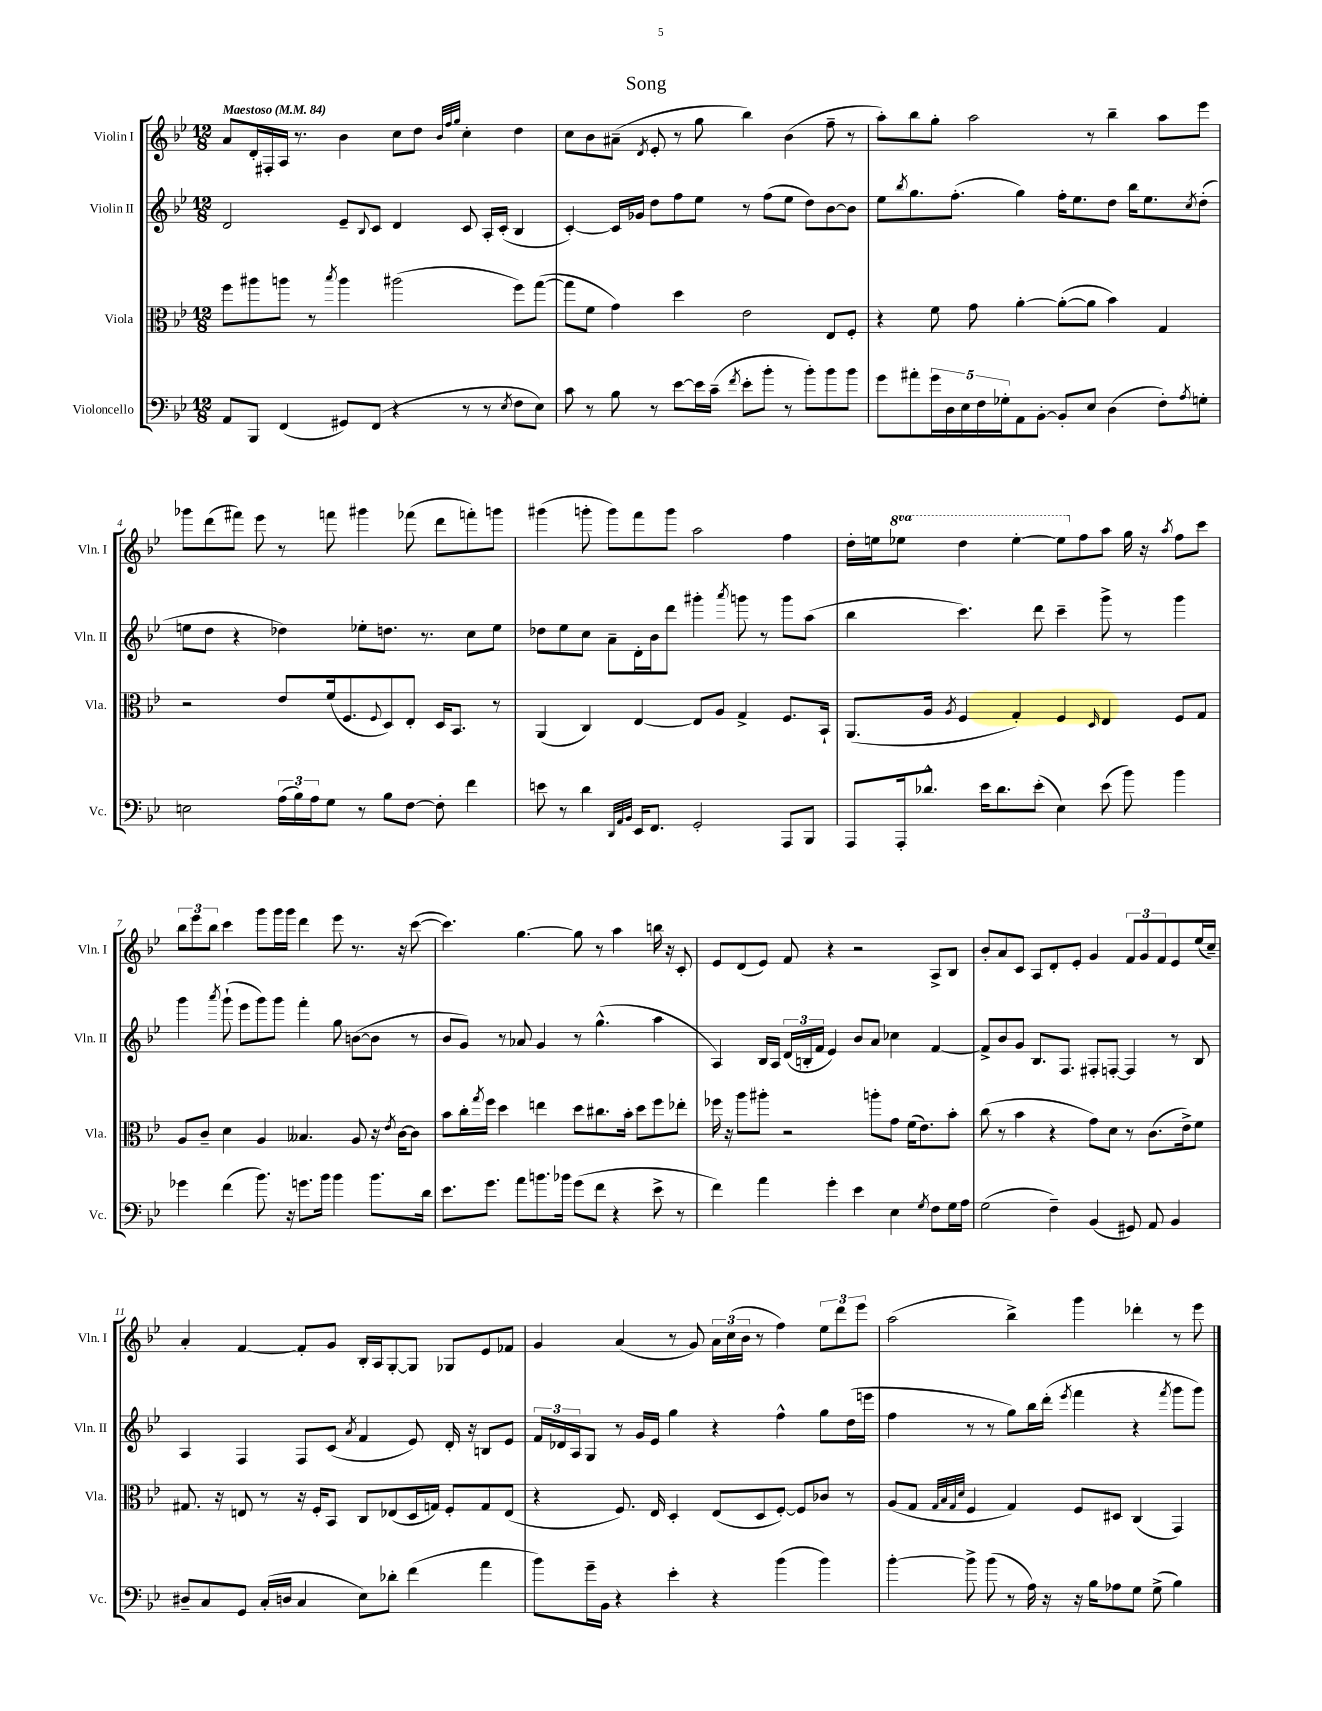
\header { title = "Song" }
<<
\new StaffGroup <<
\new Staff = "s0" \with { instrumentName = "Violin I" shortInstrumentName = "Vln. I" } {
    \clef treble \key bes \major \numericTimeSignature \time 12/8 \set Staff.ottavationMarkups = #ottavation-simple-ordinals \tempo "Maestoso" 4 = 84
    a'8 d'16-. fis16-. a16 r8. bes'4 c''8 d''8 \grace { bes'32 f''32 g''32 } c''4-. d''4 |
    c''8 bes'8 ais'8--( \acciaccatura { d'8 } ees'8-. r8 g''8 bes''4) bes'4( f''8-- r8 |
    a''8-.) bes''8 g''8-. a''2 r8 bes''4-- a''8 ees'''8 |
    ges'''8 d'''8( fis'''8) ees'''8 r8 f'''8 gis'''4 fes'''8( d'''8 f'''8-.) g'''8 |
    gis'''4( g'''8-. g'''8) f'''8 g'''8 a''2 f''4 |
    d''16-. e''16 \ottava #1 ees'''!8 d'''4 ees'''4~-. ees'''8 \ottava #0 f''8 a''8 g''16 r16 \acciaccatura { a''8 } f''8 c'''8 |
    \tuplet 3/2 { bes''8 ees'''8 bes''8 } c'''4 g'''8 g'''16 g'''16 d'''4 ees'''8 r8. r16 c'''8~( |
    c'''4.) g''4.~ g''8 r8 a''4 b''16 r16 c'8-. |
    ees'8 d'8( ees'8) f'8 r4 r2 a8-> bes8 |
    bes'8-. a'8 c'8 a8 d'8-. ees'8-. g'4 \tuplet 3/2 { f'8 g'8 f'8 } ees'8 ees''16( c''16--) |
    a'4-. f'4~ f'8-. g'8 bes16-. a16 g8~-. g8 ges8 ees'8 fes'8 |
    g'4 a'4( r8 g'8) \tuplet 3/2 { a'16 c''16( bes'16 } r8 f''4) \tuplet 3/2 { ees''8 d'''8 ees'''8 } |
    a''2( bes''4->) g'''4 des'''4-. r8 ees'''8 \bar "|." |
}
\new Staff = "s1" \with { instrumentName = "Violin II" shortInstrumentName = "Vln. II" } {
    \clef treble \key bes \major \numericTimeSignature \time 12/8
    d'2 ees'8-- \appoggiatura { bes8 } c'8 d'4 c'8 a16-. c'16-.( bes4 |
    c'4~-.) c'16 ges'16 d''8 f''8 ees''8 r8 f''8( ees''8 d''8) bes'8~ bes'8 |
    ees''8 \acciaccatura { bes''8 } g''8. f''8.-.( g''4) f''16-. ees''8. d''8 bes''16 ees''8. \acciaccatura { c''8 } d''8-.( |
    e''8 d''8 r4 des''4) ees''8-. d''8. r8. c''8 ees''8 |
    des''8 ees''8 c''8 a'8-- d'16-. bes'16 d'''8 gis'''4-. \acciaccatura { a'''8 } g'''8 r8 g'''8 a''8( |
    bes''4 c'''4.) d'''8 c'''4-- g'''8-> r8 g'''4 |
    g'''4 \acciaccatura { a'''8 } g'''8-!( ees'''8 g'''8) g'''8 f'''4-. g''8 b'8~( b'8 r8 |
    bes'8 g'8) r8 aes'8 g'4 r8 g''4.-^( a''4 |
    a4) bes16 a16 \tuplet 3/2 { d'16( b16-. f'16 } ees'4) bes'8 a'8 ces''4 f'4~ |
    f'8-> bes'8 g'8 bes8. f8. fis8-. f8~-. f4 r8 bes8 |
    a4 f4 f8 c'8( \acciaccatura { a'8 } f'4 ees'8) d'16-. r16 b8 ees'8 |
    \tuplet 3/2 { f'16 des'16 a16 } g8 r8 g'16 ees'16 g''4 r4 f''4-^ g''8 d''16( e'''16 |
    f''4 r8 r8 g''8) bes''16 d'''16-.( \acciaccatura { ees'''8 } f'''4 r4 \acciaccatura { f'''8 } g'''8 g'''8) \bar "|." |
}
\new Staff = "s2" \with { instrumentName = "Viola" shortInstrumentName = "Vla." } {
    \clef alto \key bes \major \numericTimeSignature \time 12/8
    f''8 ais''8 a''8 r8 \acciaccatura { bes''8 } a''4 ais''2( f''8) g''8~( |
    g''8 f'8 g'4) d''4 ees'2 ees8 f8-. |
    r4 f'8 g'8 a'4~-. a'8~-.( a'8 bes'4) g4 |
    r2 ees'8 f'16( f8. \appoggiatura { f8 } d8) ees8-. d16 bes,8. r8 |
    a,4( c4) ees4~ ees8 a8 g4-> f8. bes,16-! |
    a,8.( a16 \acciaccatura { a8 } f4 g4-.) f4 \grace { d16 } ees4 f8 g8 |
    a8 c'8-- d'4 a4 beses4. a8 r16 \acciaccatura { ees'8 } c'16~ c'8 |
    bes'8 c''16-. \acciaccatura { g''8 } f''16 d''4 e''4 d''8 cis''8. bes'16-. d''8 f''8 ees''8-. |
    fes''16 r16 a''8 ais''8-. r2 a''8-. g'8 f'16( ees'8.) bes'8-. |
    c''8( r8 bes'4 r4 g'8) d'8 r8 c'8.( ees'16->) f'8 |
    gis8. r16 e8 r8 r16 f16-. bes,8 c8 ees8( d16 g16) f8-. g8 ees8( |
    r4 f8.) ees16 d4-. ees8( d8 f8~-.) f8 ces'8 r8 |
    a8( g8 \grace { g32 bes32 g32 d'32 } f4 g4) f8 dis8 c4( g,4) \bar "|." |
}
\new Staff = "s3" \with { instrumentName = "Violoncello" shortInstrumentName = "Vc." } {
    \clef bass \key bes \major \numericTimeSignature \time 12/8
    a,8 bes,,8 f,4( gis,8) f,8( r4 r8 r8 \acciaccatura { ees8 } f8 ees8) |
    c'8 r8 bes8 r8 ees'8~ ees'16 c'16--( \acciaccatura { f'8 } ees'8-. bes'8-. r8 bes'8-.) bes'8 bes'8 |
    g'8 ais'8-. \tuplet 5/4 { g'16 d16 ees16 f16 ges16-. } a,8 bes,8~-. bes,8-. ees8 d4( f8-.) \acciaccatura { a8 } g8-. |
    e2 \tuplet 3/2 { a16( bes16) a16 } g8 r8 bes8 f8~ f8-. f'4 |
    e'8 r8 d'4 \grace { d,32 a,32 bes,32 } ees,16 f,8. g,2-. a,,8 bes,,8 |
    a,,8 a,,16-. des'8.-^ ees'16 des'8. ees'8-.( ees4) ees'8( bes'8) bes'4 |
    ges'4 f'4( bes'8.) r16 g'8. bes'16 bes'4 bes'8. d'16 |
    ees'8. g'8. a'8 b'8. bes'16 g'8( f'8 r4 ees'8-> r8 |
    f'4) a'4 g'4-. ees'4 ees4 \acciaccatura { g8 } f8 g16 a16 |
    g2( f4--) bes,4( gis,8) a,8 bes,4 |
    dis8-- c8 g,8 c16-.( d16 c4 ees8) des'8-. f'4( a'4 |
    bes'8) g'16-- bes,16 r4 ees'4-. r4 bes'4( bes'4) |
    bes'4~-. bes'8-> bes'8( r8 a16) r16 r16 bes16 aes8 g8 g8->( bes4) \bar "|." |
}
>>
>>
